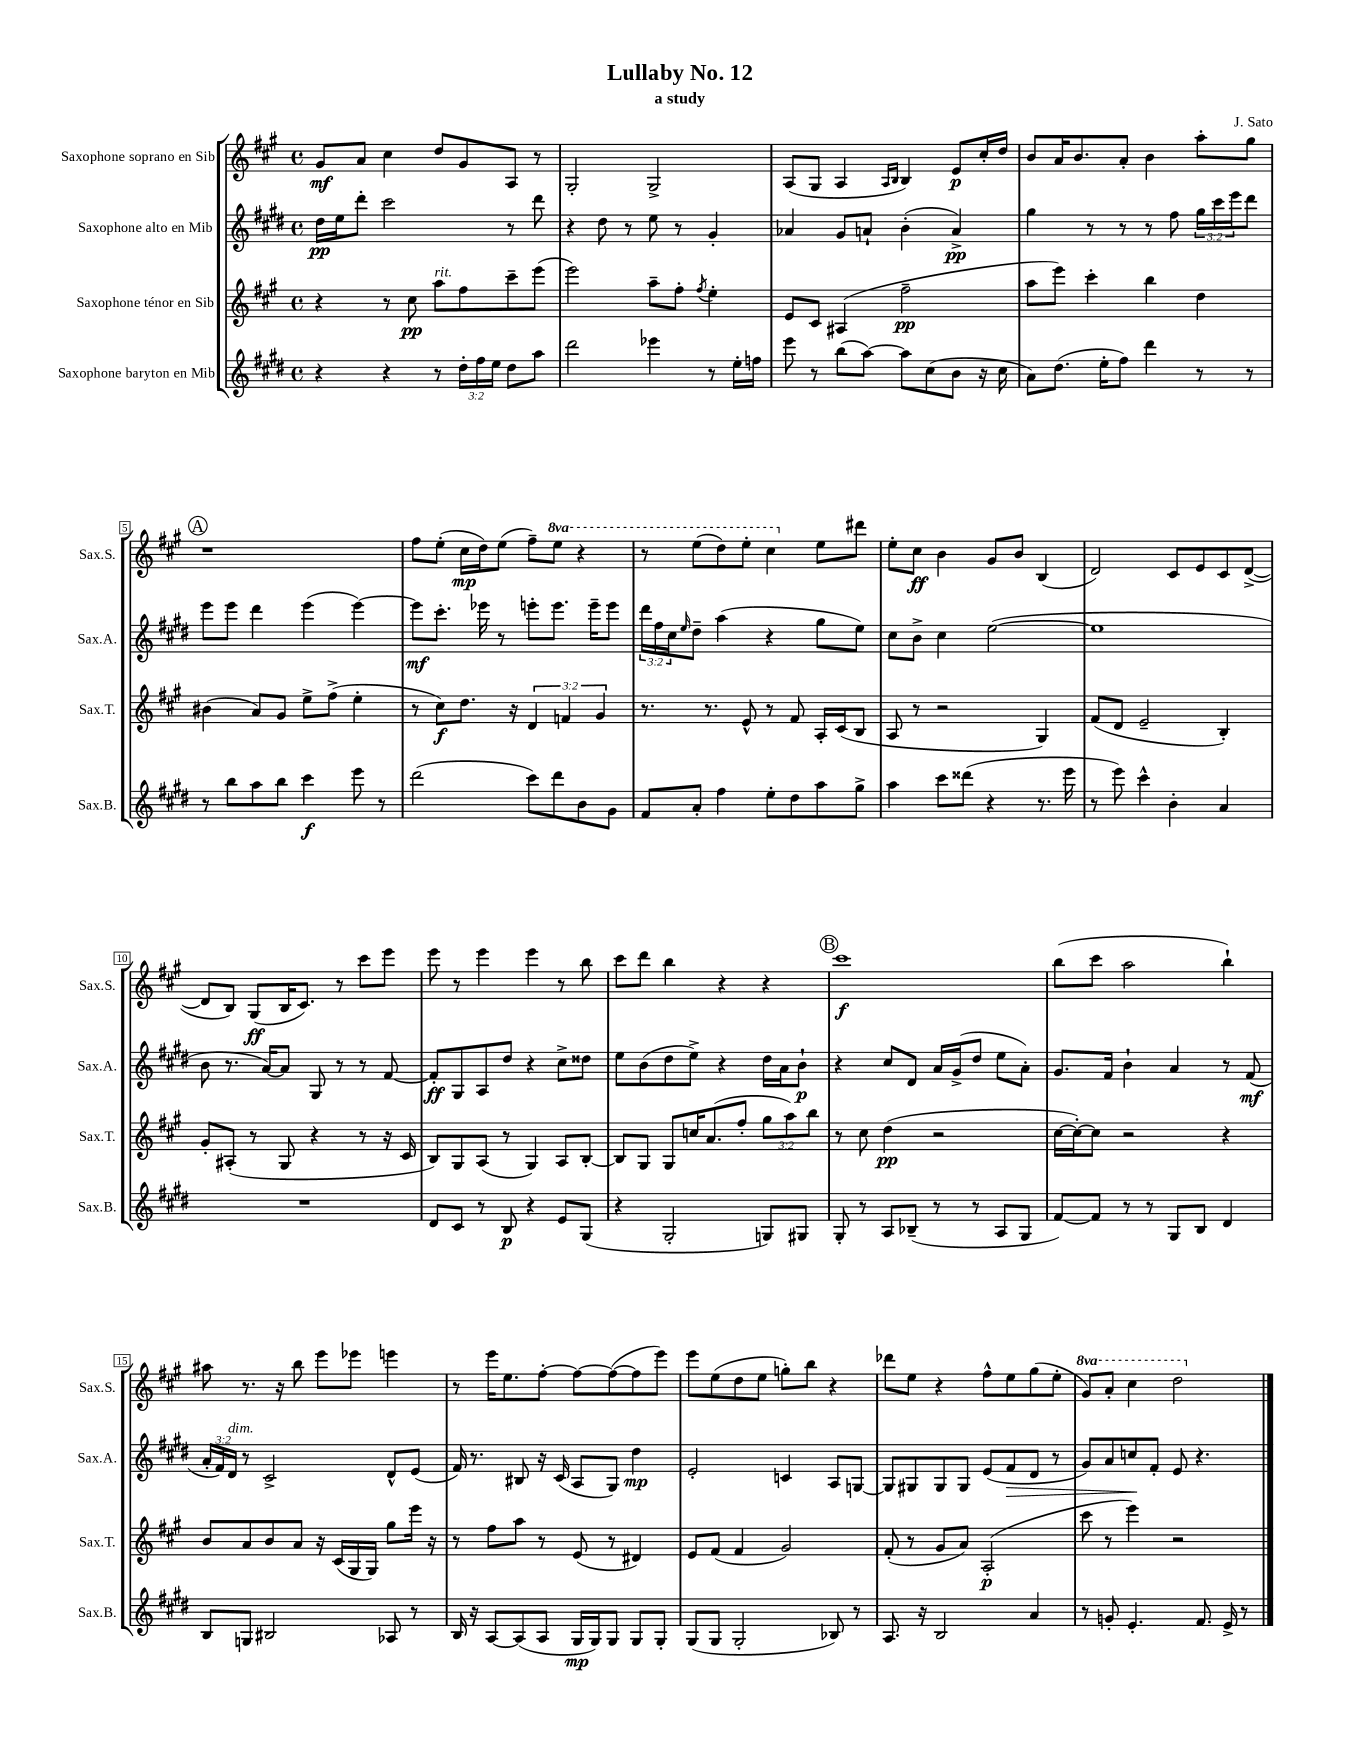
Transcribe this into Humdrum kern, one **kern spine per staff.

**kern	**kern	**kern	**kern
*staff4	*staff3	*staff2	*staff1
*clefG2	*clefG2	*clefG2	*clefG2
*k[f#c#g#d#]	*k[f#c#g#]	*k[f#c#g#d#]	*k[f#c#g#]
*M4/4	*M4/4	*M4/4	*M4/4
*met(c)	*met(c)	*met(c)	*met(c)
4r	4r	16dd#	8g#
.	.	16ee	.
.	.	8ddd#'	8a
4r	8r	2ccc#	4cc#
.	8cc#	.	.
8r	8aa	.	8dd
24dd#'	8ff#	.	8g#
24ff#	.	.	.
24ee	.	.	.
8dd#	8ccc#~	8r	8A
8aa	(8eee	8ddd#	8r
=	=	=	=
2ddd#	2eee)	4r	2G#'
.	.	8dd#	.
.	.	8r	.
4eee-	8aa~	8ee	2G#^
.	8ff#'	8r	.
.	8qff#	.	.
8r	4ee'	4g#'	.
16ee'	.	.	.
16ff	.	.	.
=	=	=	=
8eee	8e	4a-	(8A
8r	8c#	.	8G#
(8bb	(4A#	8g#	4A
[8aa)	.	8a`	.
.	.	.	16qqA
.	.	.	16qqB
8aa]	2ff#~	(4b'	4B)
(8cc#	.	.	.
8b	.	4a^)	8e
16r	.	.	16cc#'
16cc#	.	.	16dd
=	=	=	=
8a)	8aa	4gg#	8b
(8.dd#	8eee)	.	16a
.	.	.	8.b
.	4ccc#'	8r	.
16ee'	.	.	.
8ff#)	.	8r	8a'
4ddd#	4bb	8r	4b
.	.	8ff#	.
8r	4dd	24gg#	8aa'
.	.	24ccc#	.
.	.	24eee	.
8r	.	8ddd#	8gg#
=	=	=	=
8r	(4b#	8eee	1r
8bb	.	8eee	.
8aa	8a)	4ddd#	.
8bb	8g#	.	.
4ccc#	8ee^	(4eee	.
.	(8ff#^	.	.
8eee	4ee'	[4eee)	.
8r	.	.	.
=	=	=	=
(2ddd#	8r	8eee]	8ff#
.	8cc#)	8.ccc#'	(8ee'
.	8.dd	.	16cc#
.	.	16eee-	16dd)
.	.	8r	(8ee
.	16r	.	.
8ccc#)	6d	8eee'	8ff#~)
8ddd#	.	8.eee	8eee
.	6f	.	.
8b	.	.	4r
.	.	16eee~	.
.	6g#	.	.
8g#	.	8eee	.
=	=	=	=
8f#	8.r	24ddd#	8r
.	.	24ff#	.
.	.	24cc#	.
.	.	16qqee	.
8a'	.	8dd#~	(8eee
.	8.r	.	.
4ff#	.	(4aa	8ddd)
.	8e^^	.	8eee'
8ee'	8r	4r	4ccc#
8dd#	8f#	.	.
8aa	16A'	8gg#	8ee
.	(16c#	.	.
8gg#^	8B	8ee)	8ddd#
=	=	=	=
4aa	8A	8cc#	8ee'
.	8r	8b^	8cc#
8ccc#	2r	4cc#	4b
(8ddd##	.	.	.
4r	.	([2ee	8g#
.	.	.	8b
8.r	4G#)	.	(4B
16eee	.	.	.
=	=	=	=
8r	(8f#	1ee]	2d)
8eee)	8d	.	.
4ccc#^^	2e~	.	.
4b'	.	.	8c#
.	.	.	8e
4a	4B')	.	8c#
.	.	.	([8d^
=	=	=	=
1r	8g#'	8b	8d]
.	(8A#'	8.r	8B)
.	8r	.	(8G#
.	.	[16a)	.
.	8G#	8a]	16B
.	.	.	8.c#)
.	4r	8G#	.
.	.	8r	8r
.	8r	8r	8ccc#
.	16r	[8f#	8eee
.	16c#	.	.
=	=	=	=
8d#	8B)	8f#']	8eee
8c#	8G#	8G#	8r
8r	(8A	8A	4eee
8B	8r	8dd#	.
4r	4G#)	4r	4eee
8e	8A	8cc#^	8r
(8G#	[8B'	8dd##	8bb
=	=	=	=
4r	8B]	8ee	8ccc#
.	8G#	(8b	8ddd
2G#'	8G#	8dd#	4bb
.	16cc	8ee^)	.
.	(8.a	.	.
.	.	4r	4r
.	8ff#'	.	.
8G)	12gg#	16dd#	4r
.	.	16a	.
.	12aa)	.	.
8G#	.	8b`	.
.	12bb	.	.
=	=	=	=
8G#'	8r	4r	1ccc#
8r	8cc#	.	.
8A	(4dd	8cc#	.
(8B-~	.	8d#	.
8r	2r	16a	.
.	.	(16g#^	.
8r	.	8dd#	.
8A	.	8ee	.
8G#	.	8a')	.
=	=	=	=
[8f#)	[16cc#	8.g#	(8bb
.	16cc#'_)	.	.
8f#]	8cc#]	.	8ccc#
.	.	16f#	.
8r	2r	4b`	2aa
8r	.	.	.
8G#	.	4a	.
8B	.	.	.
4d#	4r	8r	4bb`)
.	.	(8f#	.
=	=	=	=
8B	8b	24a'	8aa#
.	.	24f#)	.
.	.	24d#	.
8G	8a	8r	8.r
2B#	8b	2c#^	.
.	.	.	16r
.	8a	.	8bb
.	16r	.	8eee
.	(16c#	.	.
.	16G#	.	8eee-
.	16G#)	.	.
8A-	8gg#	8d#^^	4eee
8r	16eee	(8e	.
.	16r	.	.
=	=	=	=
16B	8r	16f#)	8r
16r	.	8.r	.
[8A	8ff#	.	16eee
.	.	.	8.ee
(8A]	8aa	8B#	.
8A	8r	16r	[8ff#'
.	.	(16c#	.
16G#	(8e	8A	8ff#_
16G#)	.	.	.
8G#	8r	8G#)	(8ff#_
8G#	4d#)	4dd#	8ff#]
8G#'	.	.	8eee)
=	=	=	=
(8G#	8e	2e'	8eee
8G#	(8f#	.	(8ee
2G#'	4f#	.	8dd
.	.	.	8ee
.	2g#)	4c	8gg')
.	.	.	8bb
8B-)	.	8A	4r
8r	.	[8G	.
=	=	=	=
8.A	(8f#'	8G]	8ddd-
.	8r	8G#	8ee
16r	.	.	.
2B	8g#	8G#	4r
.	8a)	8G#	.
.	(2A'	(8e	8ff#^^
.	.	8f#	8ee
4a	.	8d#	(8gg#
.	.	8r	8ee'
=	=	=	=
8r	8ccc#	8g#)	8gg#)
8g'	8r	8a	8aa'
4.e'	4eee)	8cc	4ccc#
.	.	8f#'	.
.	2r	8e	2ddd
8.f#	.	4.r	.
16e^	.	.	.
8r	.	.	.
==	==	==	==
*-	*-	*-	*-
